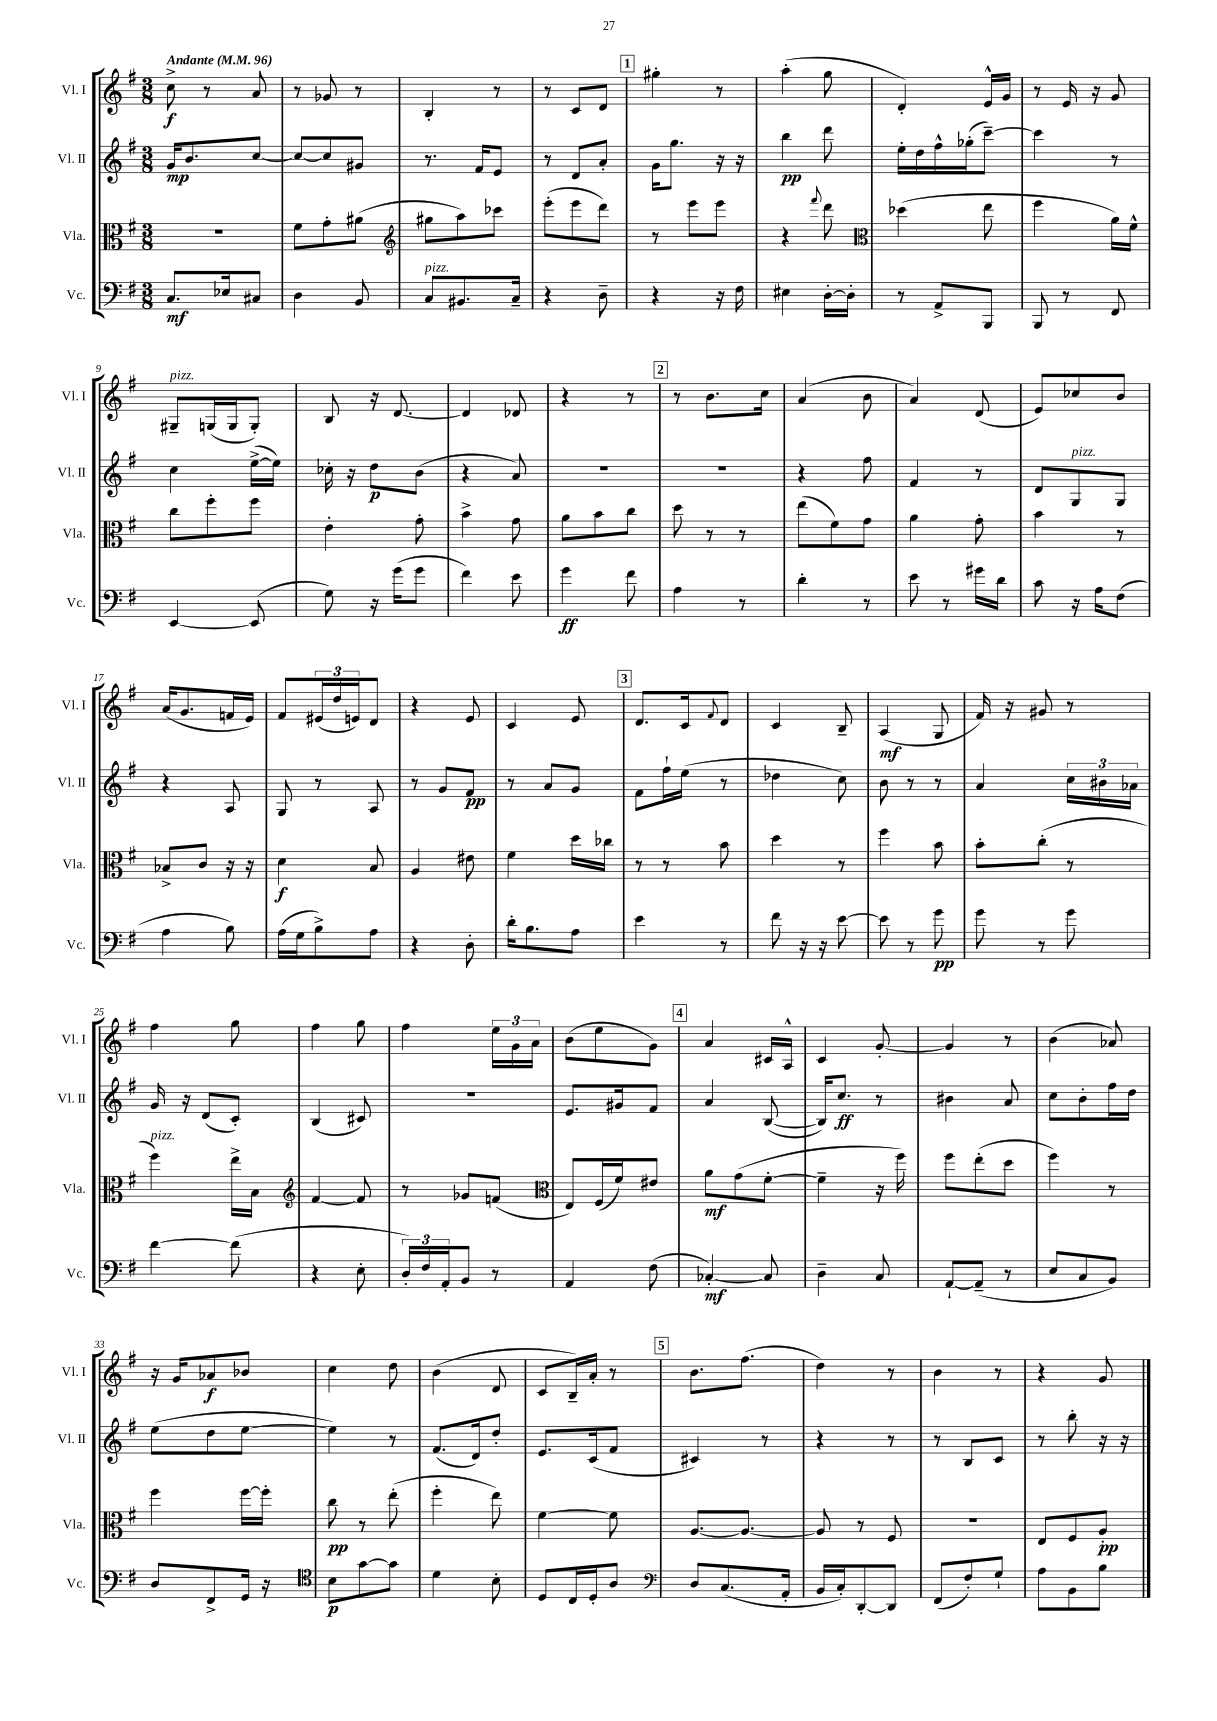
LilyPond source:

<<
\new StaffGroup <<
\new Staff = "s0" \with { instrumentName = "Vl. I" shortInstrumentName = "Vl. I" } {
    \clef treble \key g \major \numericTimeSignature \time 3/8 \tempo "Andante" 4 = 96
    c''8->\f r8 a'8 |
    r8 ges'8 r8 |
    b4-. r8 |
    r8 c'8 d'8 |
    \mark \markup { \box "1" } gis''4-. r8 |
    a''4-.( g''8 |
    d'4-.) e'16-^ g'16 |
    r8 e'16 r16 g'8 |
    gis8--^\markup { \italic "pizz." } g16( g16 g8-.) |
    b8 r16 d'8.~ |
    d'4 des'8 |
    r4 r8 |
    \mark \markup { \box "2" } r8 b'8. c''16 |
    a'4( b'8 |
    a'4) d'8( |
    e'8) ces''8 b'8 |
    a'16( g'8. f'16 e'16) |
    fis'8 \tuplet 3/2 { eis'16( d''16 e'16) } d'8 |
    r4 e'8 |
    c'4 e'8 |
    \mark \markup { \box "3" } d'8. c'16 \appoggiatura { fis'8 } d'8 |
    c'4 b8-- |
    a4\mf( g8 |
    fis'16) r16 gis'8 r8 |
    fis''4 g''8 |
    fis''4 g''8 |
    fis''4 \tuplet 3/2 { e''16 g'16 a'16 } |
    b'8( e''8 g'8) |
    \mark \markup { \box "4" } a'4 cis'16 a16-^ |
    c'4 g'8~-. |
    g'4 r8 |
    b'4( aes'8) |
    r16 g'16 aes'8\f bes'8 |
    c''4 d''8 |
    b'4( d'8 |
    c'8 b16--) a'16-. r8 |
    \mark \markup { \box "5" } b'8. fis''8.( |
    d''4) r8 |
    b'4 r8 |
    r4 g'8 \bar "|." |
}
\new Staff = "s1" \with { instrumentName = "Vl. II" shortInstrumentName = "Vl. II" } {
    \clef treble \key g \major \numericTimeSignature \time 3/8
    g'16\mp b'8. c''8~ |
    c''8~ c''8 gis'8 |
    r8. fis'16 e'8 |
    r8 d'8 a'8-. |
    \mark \markup { \box "1" } g'16 g''8. r16 r16 |
    b''4\pp d'''8 |
    e''16-. d''16 fis''16-^ ges''16-.( c'''8~--) |
    c'''4 r8 |
    c''4 e''16~->( e''16) |
    ces''16-. r16 d''8\p b'8( |
    r4 a'8) |
    R4. |
    \mark \markup { \box "2" } R4. |
    r4 fis''8 |
    fis'4 r8 |
    d'8 g8^\markup { \italic "pizz." } g8 |
    r4 a8 |
    g8 r8 a8 |
    r8 g'8 fis'8\pp |
    r8 a'8 g'8 |
    \mark \markup { \box "3" } fis'8 fis''16-! e''16( r8 |
    des''4 c''8) |
    b'8 r8 r8 |
    a'4 \tuplet 3/2 { c''16 bis'16 aes'16 } |
    g'16 r16 d'8( c'8-.) |
    b4( cis'8) |
    R4. |
    e'8. gis'16 fis'8 |
    \mark \markup { \box "4" } a'4 b8~( |
    b16) c''8.\ff r8 |
    bis'4 a'8 |
    c''8 b'8-. fis''16 d''16 |
    e''8( d''8 e''8~ |
    e''4) r8 |
    fis'8.( d'16) d''8-. |
    e'8. c'16( fis'8 |
    \mark \markup { \box "5" } cis'4) r8 |
    r4 r8 |
    r8 b8 c'8 |
    r8 b''8-. r16 r16 \bar "|." |
}
\new Staff = "s2" \with { instrumentName = "Vla." shortInstrumentName = "Vla." } {
    \clef alto \key g \major \numericTimeSignature \time 3/8
    r4. |
    fis'8 g'8-. ais'8( |
    \clef treble gis''8 a''8) ces'''8 |
    e'''8-.( e'''8 d'''8) |
    \mark \markup { \box "1" } r8 e'''8 e'''8 |
    r4 \appoggiatura { fis'''8 } d'''8 |
    \clef alto des''4( e''8 |
    fis''4 a'16) fis'16-^ |
    c''8 fis''8-. fis''8 |
    e'4-. g'8-. |
    b'4-> g'8 |
    a'8 b'8 c''8 |
    \mark \markup { \box "2" } d''8 r8 r8 |
    e''8( fis'8) g'8 |
    a'4 g'8-. |
    b'4 r8 |
    bes8-> c'8 r16 r16 |
    d'4\f b8 |
    a4 eis'8 |
    fis'4 d''16 ces''16 |
    \mark \markup { \box "3" } r8 r8 b'8 |
    d''4 r8 |
    fis''4 b'8 |
    b'8-. c''8-.( r8 |
    fis''4^\markup { \italic "pizz." }) e''16-> b16 |
    \clef treble fis'4~ fis'8 |
    r8 ges'8 f'8( |
    \clef alto e8) fis16( fis'16) eis'8 |
    \mark \markup { \box "4" } a'8\mf g'8( fis'8~-. |
    fis'4-- r16 fis''16) |
    fis''8 e''8-.( d''8 |
    fis''4) r8 |
    fis''4 fis''16~ fis''16-. |
    c''8\pp r8 e''8-.( |
    fis''4-. e''8) |
    fis'4~ fis'8 |
    \mark \markup { \box "5" } a8.~ a8.~ |
    a8 r8 fis8 |
    R4. |
    e8 fis8 a8-.\pp \bar "|." |
}
\new Staff = "s3" \with { instrumentName = "Vc." shortInstrumentName = "Vc." } {
    \clef bass \key g \major \numericTimeSignature \time 3/8
    c8.\mf ees16 cis8 |
    d4 b,8 |
    c8^\markup { \italic "pizz." } bis,8. c16-- |
    r4 d8-- |
    \mark \markup { \box "1" } r4 r16 fis16 |
    eis4 d16~-. d16-. |
    r8 a,8-> b,,8 |
    b,,8 r8 fis,8 |
    e,4~ e,8( |
    g8) r16 g'16( g'8 |
    fis'4) e'8 |
    g'4\ff fis'8 |
    \mark \markup { \box "2" } a4 r8 |
    d'4-. r8 |
    e'8 r8 gis'16 d'16 |
    c'8 r16 a16 fis8( |
    a4 b8) |
    a16( g16 b8->) a8 |
    r4 d8-. |
    d'16-. b8. a8 |
    \mark \markup { \box "3" } e'4 r8 |
    fis'8 r16 r16 e'8~ |
    e'8 r8 g'8\pp |
    g'8 r8 g'8 |
    fis'4~ fis'8( |
    r4 e8-. |
    \tuplet 3/2 { d16-.) fis16 a,16-. } b,8 r8 |
    a,4 fis8( |
    \mark \markup { \box "4" } ces4~-.\mf) ces8 |
    d4-- c8 |
    a,8~-! a,8--( r8 |
    e8 c8 b,8) |
    d8 fis,8-> g,16 r16 |
    \clef tenor b8\p g'8~ g'8 |
    d'4 b8-. |
    d8 c16 d16-. a8 |
    \mark \markup { \box "5" } \clef bass d8 c8.( a,16-. |
    b,16 c16-.) d,8~-. d,8 |
    fis,8( fis8-.) g8-! |
    a8 b,8 b8 \bar "|." |
}
>>
>>
